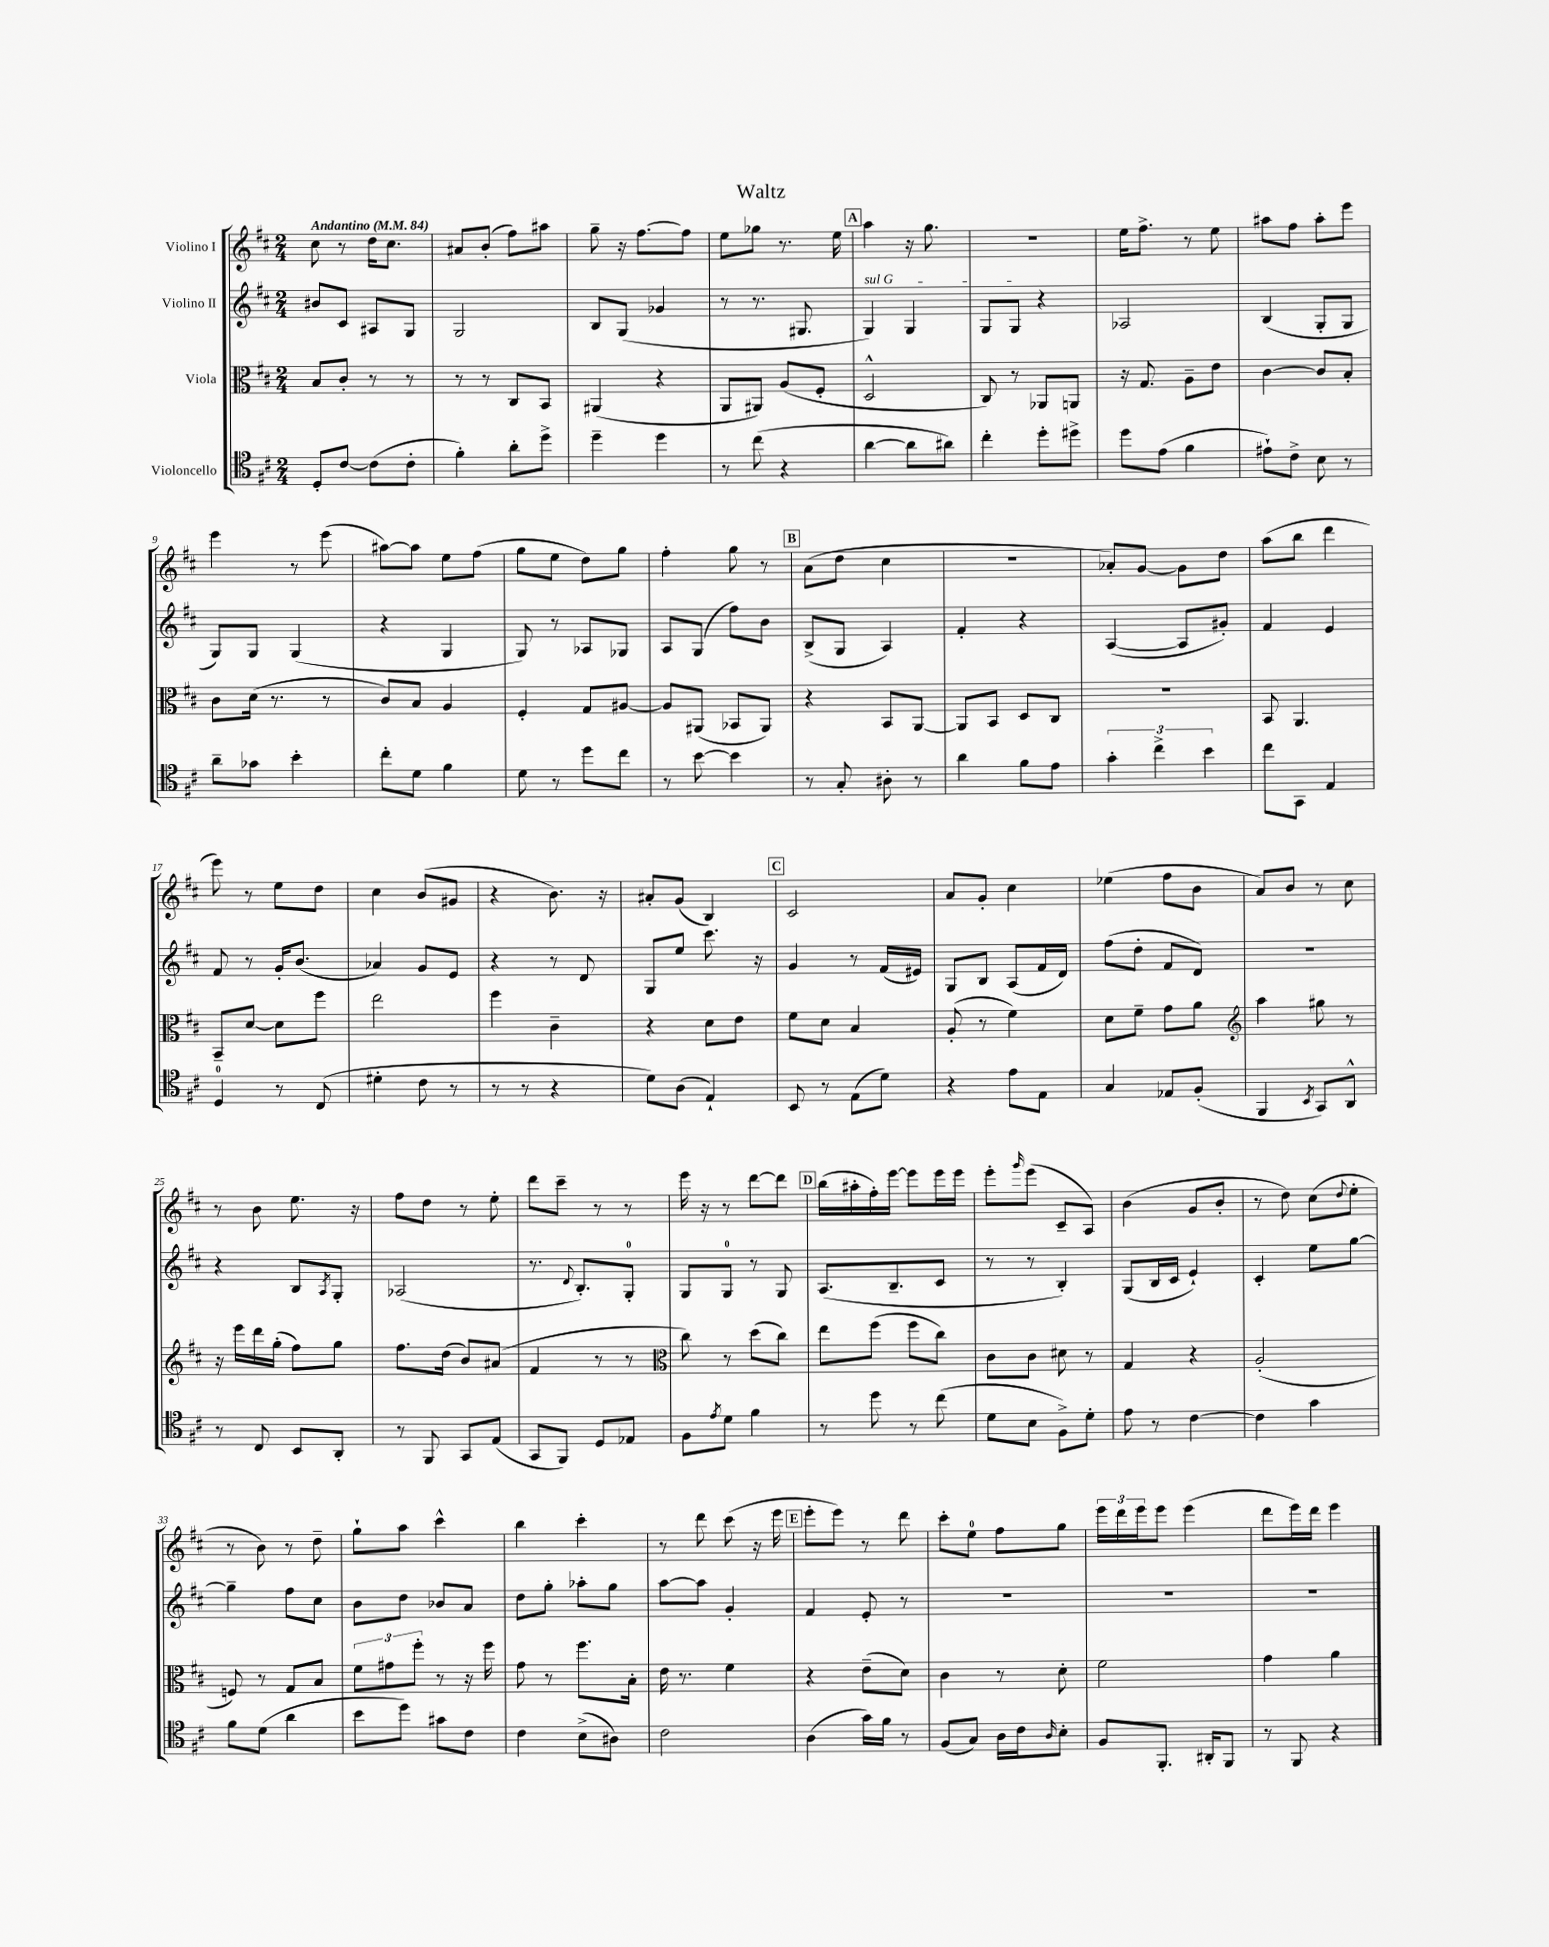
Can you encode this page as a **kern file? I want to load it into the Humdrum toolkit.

**kern	**kern	**kern	**kern
*staff4	*staff3	*staff2	*staff1
*clefC4	*clefC3	*clefG2	*clefG2
*k[f#c#]	*k[f#c#]	*k[f#c#]	*k[f#c#]
*M2/4	*M2/4	*M2/4	*M2/4
*MM84	*MM84	*MM84	*MM84
8D'	8B	8b#	8cc#
[8c#	8c#'	8c#	8r
(8c#]	8r	8A#	16dd
.	.	.	8.cc#
8c#'	8r	8G	.
=	=	=	=
4f#')	8r	2G	8a#
.	8r	.	(8b'
8a'	8C#	.	8ff#)
8dd^	8BB	.	8aa#
=	=	=	=
4dd~	(4AA#	8B	8gg~
.	.	(8G	16r
.	.	.	[8.ff#
4dd	4r	4g-	.
.	.	.	8ff#]
=	=	=	=
8r	8AA	8r	8ee
(8cc#	8AA#)	8.r	8gg-
4r	(8A	.	8.r
.	.	8.G#	.
.	8F#'	.	.
.	.	.	16ee
=	=	=	=
[4a	2D^^	4G)	4aa
8a]	.	4G	16r
.	.	.	8.gg
8a#)	.	.	.
=	=	=	=
4cc#'	8C#)	8G	2r
.	8r	8G	.
8dd'	8AA-	4r	.
8dd#^	8AA	.	.
=	=	=	=
8dd	16r	2A-	16ee
.	8.G	.	8.ff#^
(8e	.	.	.
4f#	8A~	.	8r
.	8e	.	8ee
=	=	=	=
8e#`)	[4c#	(4B	8aa#
8c#^	.	.	8ff#
8B	8c#]	8G'	8aa#'
8r	8B'	8G	8eee
=	=	=	=
8a~	8c#	8G)	4eee
8g-	(16d	8G	.
.	8.r	.	.
4b'	.	(4G	8r
.	8r	.	(8eee
=	=	=	=
8cc#'	8c#)	4r	[8aa#)
8d	8B	.	8aa#]
4f#	4A	4G	8ee
.	.	.	(8ff#
=	=	=	=
8d	4F#'	8G)	8gg
8r	.	8r	8ee
8dd	8G	8A-	8dd)
8cc#	[8A#	8G-	8gg
=	=	=	=
8r	8A#]	8A	4ff#'
[8b	(8AA#	(8G	.
4b]	8BB-	8ff#)	8gg
.	8AA#)	8b	8r
=	=	=	=
8r	4r	(8B^	(8a
8G'	.	8G	8dd
8A#'	8BB	4A)	4cc#
8r	[8AA	.	.
=	=	=	=
4a	8AA]	4f#'	2r
.	8BB	.	.
8f#	8D	4r	.
8e	8C#	.	.
=	=	=	=
6g'	2r	([4A	8a-')
.	.	.	[8g
6cc#^	.	.	.
.	.	8A]	8g]
6b	.	.	.
.	.	8g#')	8dd
=	=	=	=
8cc#	8BB	4f#	(8aa
8GG	4.AA	.	8bb
4E	.	4e	4ddd
=	=	=	=
4D	8BB~	8f#	8eee)
.	[8d	8r	8r
8r	8d]	16g'	8ee
.	.	(8.b	.
(8C#	8ff#	.	8dd
=	=	=	=
4d#'	2ee	4a-)	4cc#
8c#	.	8g	(8b
8r	.	8e	8g#
=	=	=	=
8r	4ff#	4r	4r
8r	.	.	.
4r	4c#~	8r	8.b)
.	.	8d	.
.	.	.	16r
=	=	=	=
8d)	4r	8G	8a#'
(8A	.	8ee	(8g
4E`)	8d	8.ccc#	4B)
.	8e	.	.
.	.	16r	.
=	=	=	=
8BB	8f#	4g	2c#
8r	8d	.	.
(8E	4B	8r	.
8d)	.	(16f#	.
.	.	16e#)	.
=	=	=	=
4r	(8A'	8G	8a
.	8r	8B	8g'
8e	4f#)	(8A	4cc#
8E	.	16f#	.
.	.	16d)	.
=	=	=	=
4G	8d	(8ff#	(4ee-
.	8f#~	8dd'	.
8E-	8g	8f#	8ff#
(8F#'	8a	8d)	8b
=	=	=	=
*	*clefG2	*	*
4FF#	4aa	2r	8a)
.	.	.	8b
8qBB	.	.	.
8GG)	8gg#	.	8r
8AA^^	8r	.	8cc#
=	=	=	=
8r	16r	4r	8r
.	16eee	.	.
8C#	16ddd	.	8b
.	(16gg'	.	.
8BB	8ff#)	8B	8.ee
.	.	8qA	.
8AA'	8gg	8G'	.
.	.	.	16r
=	=	=	=
8r	8.ff#	(2A-	8ff#
8FF#	.	.	8dd
.	(16dd	.	.
8GG	8b)	.	8r
(8E	(8a#	.	8ee'
=	=	=	=
8GG	4f#	8.r	8ddd
8FF#)	.	.	8ccc#~
.	.	8qqd	.
.	.	8.B')	.
8D	8r	.	8r
8E-	8r	8G'	8r
=	=	=	=
*	*clefC3	*	*
8F#	8cc#)	8G	16eee
.	.	.	16r
8qe	.	.	.
8d	8r	8G	8r
4f#	(8dd	8r	[8ddd
.	8cc#)	8G	8ddd]
=	=	=	=
8r	8ee	(8.A	(16bb
.	.	.	16aa#'
8dd	(8ff#	.	16ff#')
.	.	8.B~	[16eee
8r	8ff#	.	8eee]
(8cc#	8cc#)	8c#	16eee
.	.	.	16eee
=	=	=	=
8d	8c#	8r	8eee'
.	.	.	16qqggg
8B	8c#	8r	(8eee
8F#^)	8d#	4B')	8c#~
8d'	8r	.	8A)
=	=	=	=
8e	4G	(8G	(4b
8r	.	16B	.
.	.	16c#	.
[4c#	4r	4e`)	8g
.	.	.	8b'
=	=	=	=
4c#]	(2A'	4c#'	8r
.	.	.	8dd)
4g	.	8ee	(8cc#
.	.	.	8qqdd
.	.	[8gg	8ee'
=	=	=	=
8f#	8F)	4gg~]	8r
(8d	8r	.	8b)
4a	8G	8ff#	8r
.	8B	8cc#	8dd~
=	=	=	=
8b	12f#	8b	8gg`
.	12g#	.	.
8dd)	.	8dd	8aa
.	12ff#'	.	.
8g#	8r	8b-	4ccc#^^
8c#	16r	8a	.
.	16ff#	.	.
=	=	=	=
4c#	8g	8dd	4bb
.	8r	8gg'	.
(8B^	8.ff#	8aa-'	4ccc#'
8A#)	.	8gg	.
.	16B'	.	.
=	=	=	=
2c#	16e	[8aa	8r
.	8.r	.	.
.	.	8aa]	8ddd
.	4f#	4g'	(8ccc#
.	.	.	16r
.	.	.	16eee
=	=	=	=
(4A	4r	4f#	8eee'
.	.	.	8eee)
16g)	(8e~	8e'	8r
16f#	.	.	.
8r	8d)	8r	8ddd
=	=	=	=
(8F#	4c#	2r	8ccc#'
8G)	.	.	8ee
16A	8r	.	8ff#
16c#	.	.	.
16qqA	.	.	.
8B'	8d'	.	8gg
=	=	=	=
8F#	2f#	2r	24eee
.	.	.	24ddd
.	.	.	24eee
8.FF#'	.	.	8eee
.	.	.	(4eee
16AA#'	.	.	.
8FF#	.	.	.
=	=	=	=
8r	4g	2r	8ddd
8FF#	.	.	16eee)
.	.	.	16ddd
4r	4a	.	4eee
==	==	==	==
*-	*-	*-	*-
